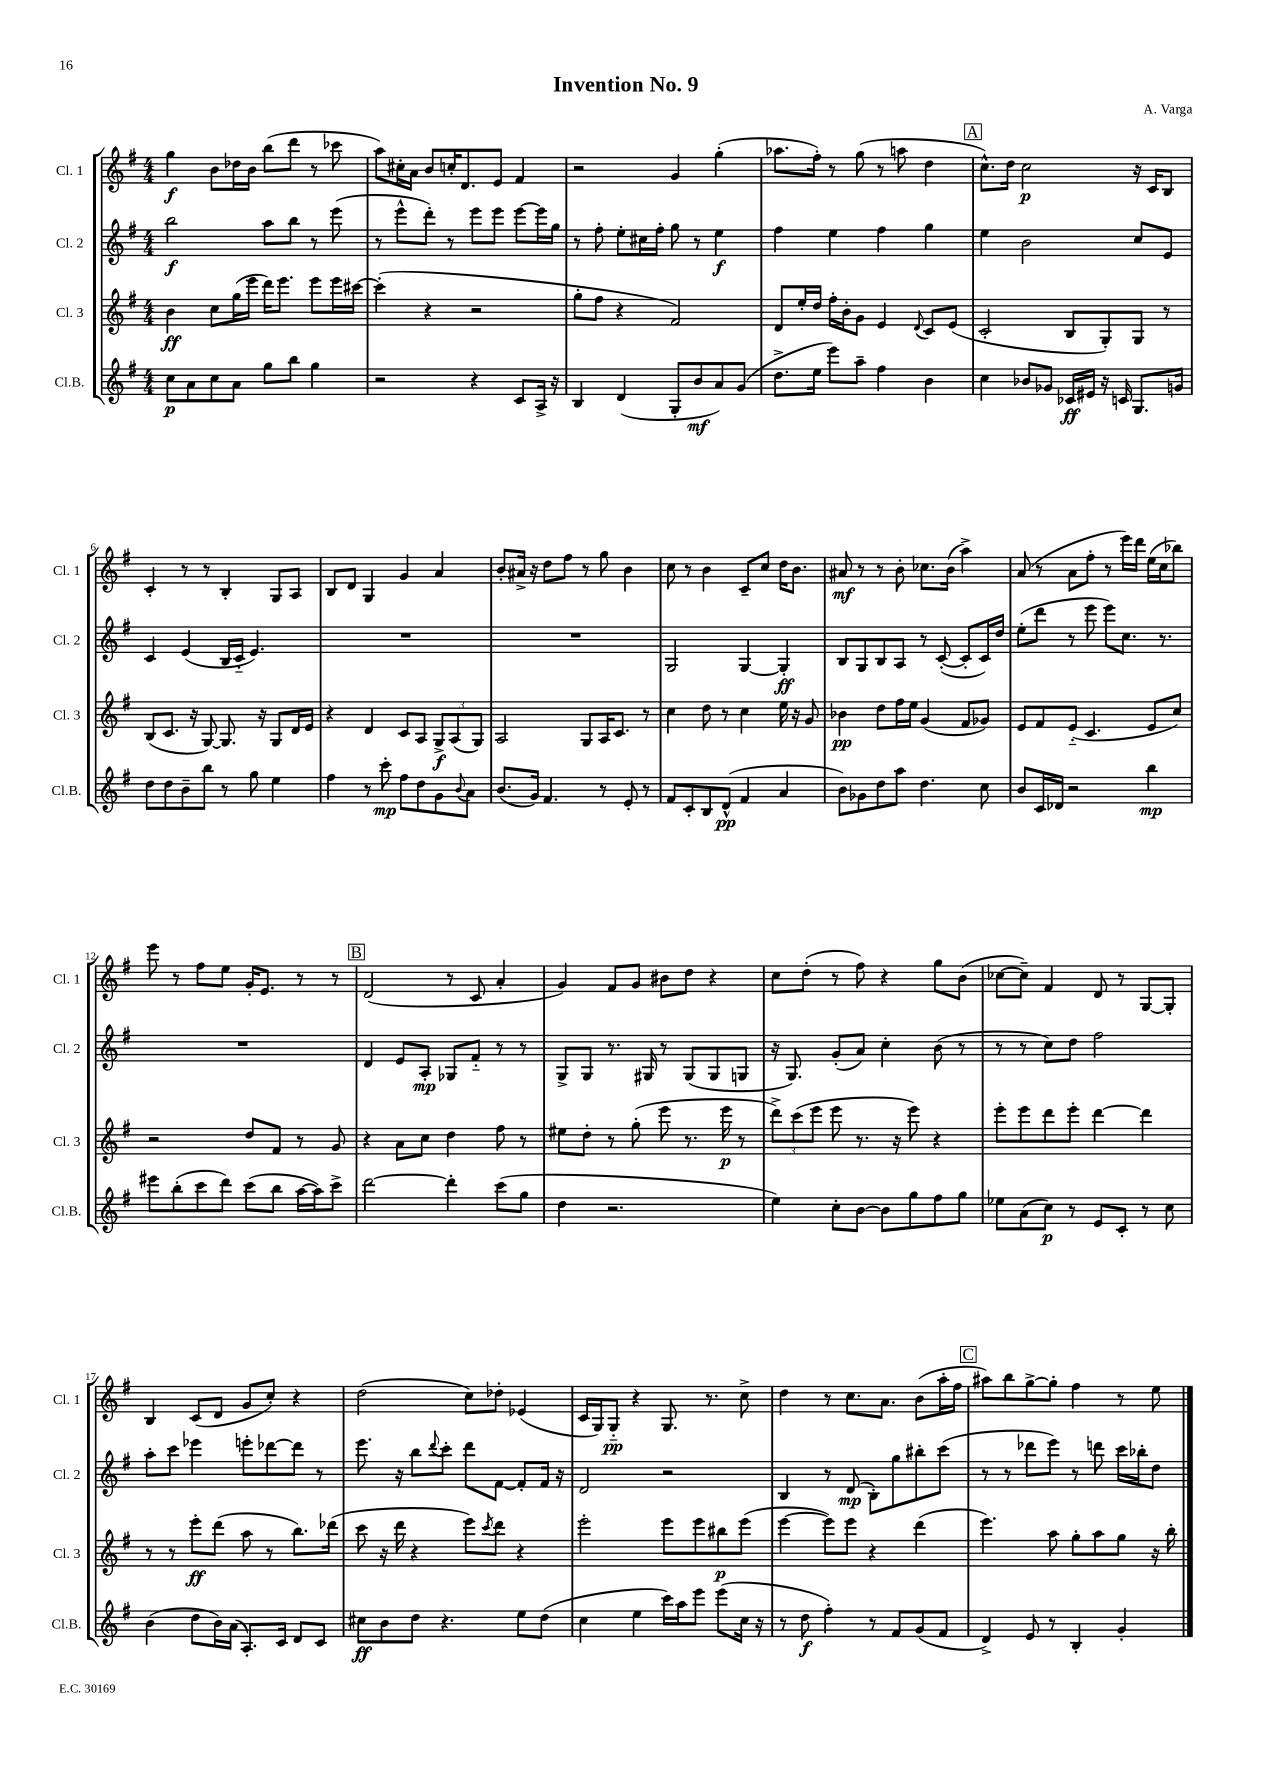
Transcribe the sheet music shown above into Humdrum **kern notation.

**kern	**kern	**kern	**kern
*staff4	*staff3	*staff2	*staff1
*clefG2	*clefG2	*clefG2	*clefG2
*k[f#]	*k[f#]	*k[f#]	*k[f#]
*M4/4	*M4/4	*M4/4	*M4/4
8cc	4b	2bb	4gg
8a	.	.	.
8cc	8cc	.	8b
8a	(16gg	.	16dd-
.	16eee	.	16b
8gg	16ddd)	8aa	(8bb
.	8.eee	.	.
8bb	.	8bb	8ddd
4gg	8eee	8r	8r
.	16eee	(8eee	8ccc-
.	[16ccc#	.	.
=	=	=	=
2r	(4ccc#']	8r	8aa)
.	.	8eee^^	16cc#'
.	.	.	16a
.	4r	8ddd')	8b
.	.	8r	16cc'
.	.	.	8.d
4r	2r	8eee	.
.	.	8eee	8e
8c	.	[8eee	4f#
16A^	.	16eee]	.
16r	.	16gg	.
=	=	=	=
4B	8gg'	8r	2r
.	8ff#	8ff#'	.
(4d	4r	8ee'	.
.	.	16cc#	.
.	.	16ff#'	.
8G'	2f#)	8gg	4g
8b	.	8r	.
8a)	.	4ee	(4gg'
(8g	.	.	.
=	=	=	=
8.dd^	8d	4ff#	8.aa-
.	16ee'	.	.
16ee	16dd	.	16ff#')
8eee)	16ff#'	4ee	8r
.	16b'	.	.
8aa~	8g	.	(8gg
4ff#	4e	4ff#	8r
.	.	.	8aa
.	8qqd	.	.
4b	8c	4gg	4dd
.	(8e	.	.
=	=	=	=
4cc	2c'	4ee	8.cc^^)
.	.	.	16dd
8b-	.	2b	2cc
8g-	.	.	.
16c-	8B	.	.
16e#	.	.	.
16r	8G')	.	.
16c	.	.	.
8.G	8G	8cc	16r
.	.	.	16c
.	8r	8e	8B
16g	.	.	.
=	=	=	=
8dd	(8B	4c	4c'
8dd	8.c	.	.
8b~	.	(4e	8r
.	16r	.	.
8bb	[8G)	.	8r
8r	8.G]	16B	4B'
.	.	16c'~	.
8gg	.	4.e)	.
.	16r	.	.
4ee	8G	.	8G
.	16d	.	8A
.	16e	.	.
=	=	=	=
4ff#	4r	1r	8B
.	.	.	8d
8r	4d	.	4G
8ccc'	.	.	.
8ff#	8c	.	4g
8dd	8A	.	.
8g	12G^	.	4a
.	(12A	.	.
8qqb	.	.	.
8a	.	.	.
.	12G)	.	.
=	=	=	=
(8.b	2A	1r	8b'
.	.	.	16a#^
16g)	.	.	16r
4.f#	.	.	8dd
.	.	.	8ff#
.	8G	.	8r
8r	16A	.	8gg
.	8.c	.	.
8e'	.	.	4b
8r	8r	.	.
=	=	=	=
8f#	4cc	2G	8cc
8c'	.	.	8r
8B	8dd	.	4b
(8d^^	8r	.	.
4f#	4cc	[4G	8c~
.	.	.	8cc
4a	16ee	4G']	16dd
.	16r	.	8.b
.	8g	.	.
=	=	=	=
8b)	4b-	8B	8a#
8g-	.	8G	8r
8dd	8dd	8B	8r
8aa	16ff#	8A	8b'
.	16ee	.	.
4.dd	(4g	8r	8.cc-
.	.	([8c'	.
.	.	.	(16b
.	8f#	8c']	4aa^)
8cc	8g-)	16c)	.
.	.	16dd	.
=	=	=	=
8b	8e	(8ee'	(8a
16c	8f#	8ddd	8r
16d-	.	.	.
2r	(8e'~	8r	8a
.	4.c	8eee	8ff#'
.	.	8eee)	8r
.	.	8.cc	16eee)
.	.	.	16ddd
4bb	8e	.	(16ee
.	.	8.r	16cc
.	8cc)	.	8bb-)
=	=	=	=
8eee#	2r	1r	8eee
(8bb'	.	.	8r
8ccc	.	.	8ff#
8ddd)	.	.	8ee
(8ccc	8dd	.	16g'
.	.	.	8.e
8bb	8f#	.	.
[16aa	8r	.	8r
16aa])	.	.	.
8ccc^	8g	.	8r
=	=	=	=
[2ddd	4r	4d	(2d
.	8a	8e	.
.	8cc	8A'	.
4ddd']	4dd	8G-	8r
.	.	8f#'~	8c
(8ccc	8ff#	8r	4a'
8gg	8r	8r	.
=	=	=	=
4dd	8ee#	8G^	4g)
.	8dd'	8G	.
2.r	8r	8.r	8f#
.	(8gg'	.	8g
.	.	16G#	.
.	8eee	8r	8b#
.	8.r	(8G#	8dd
.	.	8G#	4r
.	16eee	.	.
.	8r	8G	.
=	=	=	=
4ee)	12ddd^)	16r	8cc
.	.	8.G)	.
.	(12ccc	.	.
.	.	.	(8dd'
.	12eee	.	.
8cc'	8eee	(8g'	8r
[8b	8.r	8a)	8ff#)
8b]	.	4cc'	4r
.	16r	.	.
8gg	8eee)	.	.
8ff#	4r	(8b	8gg
8gg	.	8r	(8b
=	=	=	=
8ee-	8eee'	8r	[8cc-
(8a	8eee	8r	8cc-~])
8cc)	8ddd	8cc)	4f#
8r	8eee'	8dd	.
8e	[4ddd	2ff#	8d
8c'	.	.	8r
8r	4ddd]	.	[8G
8cc	.	.	8G']
=	=	=	=
(4b	8r	8aa'	4B
.	8r	8ccc	.
8dd	8eee'	4eee-	(8c
16b)	(8ddd	.	8d
(16a	.	.	.
8.A')	8aa	8eee'	8g
.	8r	[8ddd-	8cc')
16c	.	.	.
8d	8.bb)	8ddd-]	4r
8c	.	8r	.
.	(16ddd-	.	.
=	=	=	=
8cc#	8ccc	8.eee	(2dd
8b	16r	.	.
.	16ddd	16r	.
8dd	4r	8bb	.
.	.	8qqddd	.
4.r	.	8ccc'	.
.	8eee)	8ddd	8cc)
.	8qccc	.	.
.	8ddd	[8f#	8dd-'
8ee	4r	8f#']	(4e-
(8dd	.	16f#	.
.	.	16r	.
=	=	=	=
4cc	2eee'	2d	16c
.	.	.	16G)
.	.	.	8G'~
4ee	.	.	4r
16ccc)	8eee	2r	8.G
16aa	.	.	.
8eee	8eee	.	.
.	.	.	8.r
(8eee	8bb#	.	.
16cc	(8eee	.	8cc^
16r	.	.	.
=	=	=	=
8r	[4eee	4B	4dd
8dd	.	.	.
4ff#')	8eee])	8r	8r
.	8eee	(8d	8.cc
8r	4r	8B')	.
.	.	.	8.a
8f#	.	8gg	.
(8g	(4ddd	8bb#'	(8b
8f#	.	(8ccc	16aa'
.	.	.	16ff#
=	=	=	=
4d^)	4.eee)	8r	8aa#)
.	.	8r	8bb
8e	.	8ddd-	[8gg^
8r	8aa	8eee)	8gg']
4B'	8gg'	8r	4ff#
.	8aa	8ddd	.
4g'	8gg	16ccc	8r
.	.	16bb-'	.
.	16r	8dd	8ee
.	16bb'	.	.
==	==	==	==
*-	*-	*-	*-
